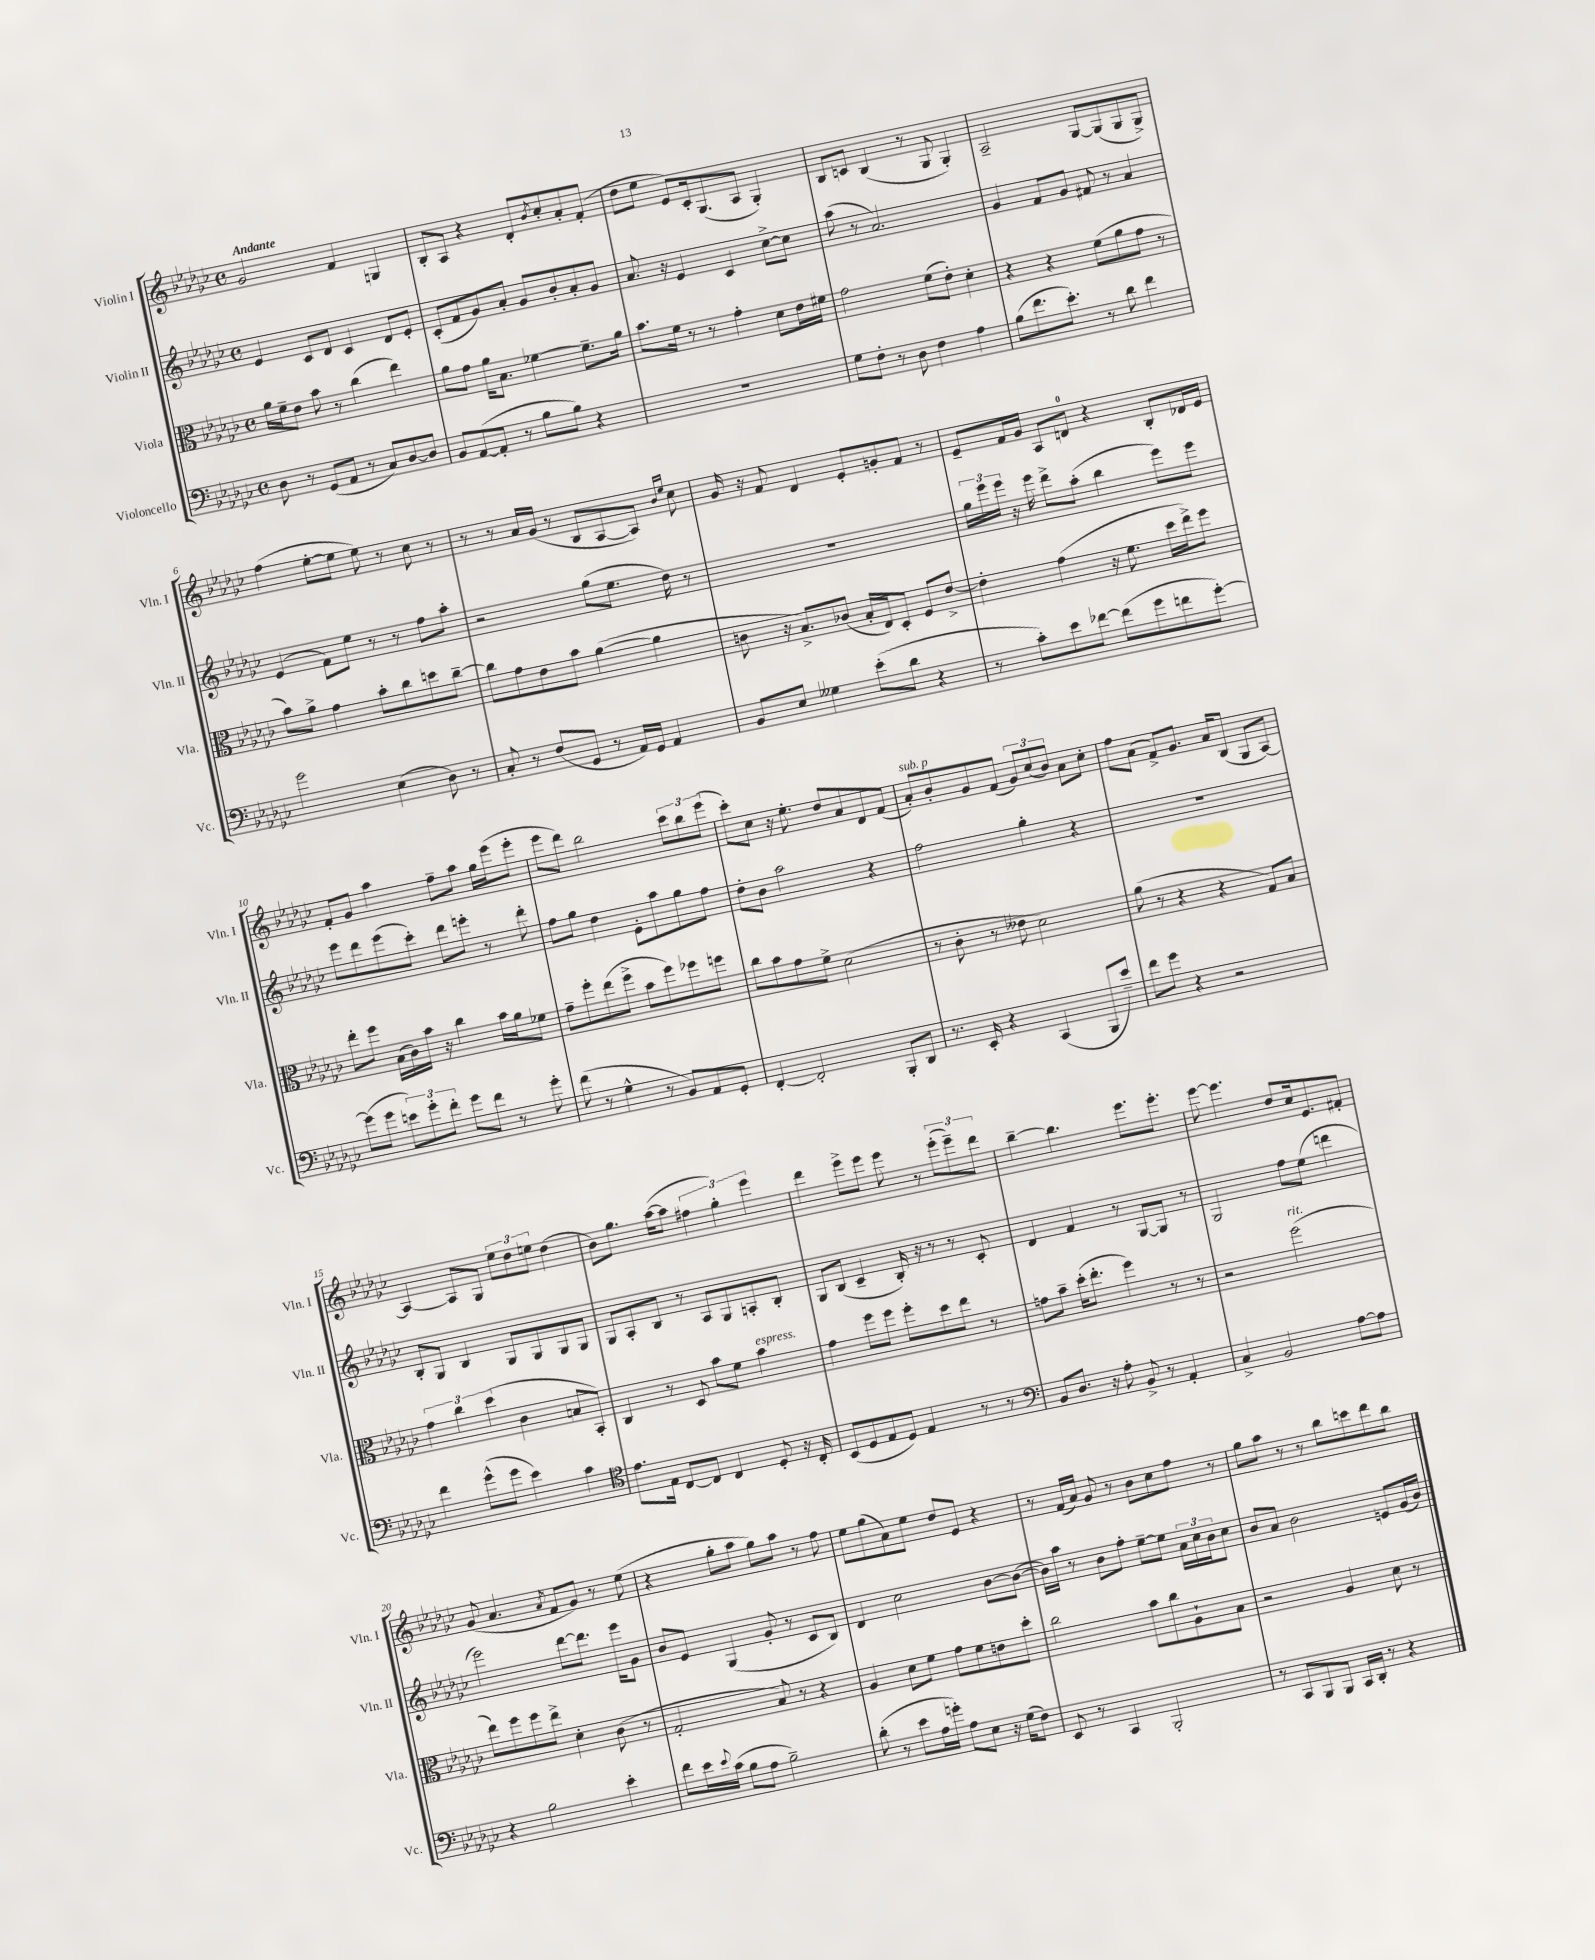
<<
\new StaffGroup <<
\new Staff = "s0" \with { instrumentName = "Violin I" shortInstrumentName = "Vln. I" } {
    \clef treble \key ges \major \defaultTimeSignature \time 4/4 \tempo "Andante"
    ges'2 f'4 g4 |
    bes8-. aes8 r4 des'8-. \acciaccatura { bes'8 } ces''8-. aes'8-. f'8-.( |
    des''8 ees''8 ees'8) ces'16-. ges8.( aes8 ges4-.) |
    bes8 c'8 bes4( r8 ges8 ges4-.) |
    aes2-- ges8~ ges8( ges8 ges8->) |
    f''4( ees''8~-. ees''8 ees''8) r8 ces''8 r8 |
    r8 r8 aes'16 ges'16( r8 bes8 aes8~ aes8) \grace { bes'16 ees''16 } ces''8 |
    ges'16 r16 f'8 des'4 ees'8-. g'8-. f'8 r8 |
    ees'8-- f'16 ges'16 aes8 d'8-0 r4 bes8-. des'16 ees'16 |
    f'8-. ges'8 aes''4 f''8-- aes''8 ges''16 ees'''16( ees'''8-. |
    ees'''8 des'''8) bes''2 \tuplet 3/2 { ces'''8 bes''8 ees'''8( } |
    ces'''8-.) ces''8 r16 ees''8.-. des''8 aes'8 des'8 f'8( |
    aes'8-.^\markup { \italic "sub. p" }) bes'8-. ges'8 f'8( \tuplet 3/2 { ges'8) ces''8( bes'8) } aes'8 ces''8-. |
    f''8 aes'8( f'8->) ges'8. aes'16 bes8( ges8 aes8~) |
    aes4~ aes8 ges8 \tuplet 3/2 { ees''8 des''8 e''8 } des''4( |
    bes'8) ges''8. aes''16~( aes''8 \tuplet 3/2 { fis''4 ges''4-.) ees'''4 } |
    des'''4 ees'''8-> ees'''8 ees'''8 r8 \tuplet 3/2 { ees'''8-.( ees'''8--) des'''8 } |
    bes''4~-- bes''4. ees'''8. ees'''8.-. |
    ees'''8~ ees'''4. des''8 ces''16 ees'8. fis'8-. |
    ges'8( aes'4. \acciaccatura { aes'8 } f'8 ges'8) r8 ees''8( |
    r4 ges''8-. aes''8 ges''8) aes''8 r8 f''8 |
    ees''8 ges''8( aes'8) ees''8 des''8 ees'8 r4 |
    r8 f'16( aes'16) ges'8 r8 bes'8 ces''8 f''8 r8 |
    ges''8 aes''8 r8 r8 bes''8 c'''8 des'''8 bes''8 \bar "|." |
}
\new Staff = "s1" \with { instrumentName = "Violin II" shortInstrumentName = "Vln. II" } {
    \clef treble \key ges \major \defaultTimeSignature \time 4/4
    ees'4 ces'8 des'8 ces'4 des'8 ees'8-. |
    ces'8-.( f'8 ges'8) aes'8-. ges'8 bes'8-. aes'8-. ges'8 |
    aes'8. r16 ees'4 ces'4 ces''8~-> ces''8 |
    aes''8( r8 aes'2.) |
    ges'4 f'8 ges'8 fis'8 r8 aes'4 |
    ees'4( f'8) ees''8 r8 r8 f''8 aes''8-. |
    r2 ges''8( ees''8. des''16) r8 |
    R1 |
    \tuplet 3/2 { ges''16 ees'''16 ees'''16 } r16 ees'''16 des'''8-> aes''8-.( bes''4 ees'''8) ees'''8 |
    ees'''8 des'''8 ees'''8( ces'''8-.) des'''8 e'''8-. r8 des'''8-. |
    f''8 ges''8 des''4 ees'8-. aes''8 ges''8 f''8 |
    des''8-. bes'8 aes''2 r4 |
    f''2 ges''4-. r4 |
    r1 |
    bes8-. ges8 bes4 ges8 ges8 ges8 ges8 |
    ges8 aes8-. bes8 r8 aes8 ges8 a8-. bes8-. |
    ges8 bes8( ces'4-- bes16-.) r16 r8 r8 ces'8-. |
    des'4 f'4 r8 ges8~ ges8 r8 |
    ges2 f''8 ees''8( d'''4 |
    ees'''2) des'''8~ des'''8. ees'''16 ges'8 |
    bes'8 ees'8 ges4( ges'8-. r8 ces'8 bes8) |
    des'4 ces''2 bes'8~ bes'8~( |
    bes'16) aes''16 r8 bes'8 f''8-. ees''8~-- ees''8 \tuplet 3/2 { aes'16 ces''16 bes'16 } ces''8 |
    bes'8 aes'8 bes'2 e'8 ges'16( bes'16) \bar "|." |
}
\new Staff = "s2" \with { instrumentName = "Viola" shortInstrumentName = "Vla." } {
    \clef alto \key ges \major \defaultTimeSignature \time 4/4
    aes'16 f'16-- ees'8 bes'8 r8 ces''4( ees''4) |
    aes'8 ges'8 aes'16 bes8. fes'4~ fes'8.-- aes'16 |
    bes'8. f'16 r8 r8 ges'4-. des'8 ees'16 fis'16 |
    ges'2 f'8( ees'8-.) des'4-. |
    r4 r4 f'8( aes'8 ges'8 r8 |
    bes'8) aes'8-> ges'4 bes'8-. ces''8 d''8 ces''8~-- |
    ces''8 ges'8 ees'8 bes'8 aes'4~( aes'4 |
    c'8 r16 bes8.->) ces'8( bes16-. ees16) des8-. f8 ees'8~-> |
    ees'4-. ges'4( r16 f'8. des''16 ees''16->) f''8 |
    ees''8-. f''8 bes16( ces'16) bes'16 r16 ces''4 bes'16 aes'16 fes'8 |
    ges'8-- f''8-. ees''8( f''8-> bes'8 f''8) fes''8 f''8 |
    ces''8 bes'8 ges'8 f'8-> des'2( |
    r8 ces'8-. r8 eeses'8 des'2) |
    aes'8( r8 r4 r4 ges8) bes8 |
    \tuplet 3/2 { ges'4 ces''4 des''4( } ces'4 b8 bes,8-.) |
    ces4 r8 des8 bes'8 f'8 bes'4^\markup { \italic "espress." } |
    ges'4 f''8 f''8 f''8-. des''8 ees''8 r8 |
    g'8 bes'8-- des''16-.( ees''8.-. f''4) r8 r8 |
    r2 f''2^\markup { \italic "rit." }( |
    ees''8) f''8 f''8 ees''8-> des'4-. ces'8( r8 |
    ges2-. bes8) r8 r4 |
    aes4 des'8 f'8 ges'8 f'8 e'8 des''8-. |
    ces''2 bes'8 ces''8 aes8-! bes8 |
    r2 aes4 des'8 r8 \bar "|." |
}
\new Staff = "s3" \with { instrumentName = "Violoncello" shortInstrumentName = "Vc." } {
    \clef bass \key ges \major \defaultTimeSignature \time 4/4
    des8 r8 ges,8( aes,8 r8 ces8) des8~ des8 |
    bes,8 aes,8~( aes,8-. r8 bes8 bes8) r4 |
    R1 |
    ges8 f8-. r8 des8 f4 aes4 |
    bes8( f'8. ees'8.-.) r8 des'8 f'4 |
    ges'2 ees4( des8) r8 |
    ces8-. r8 f8( ges,8 r8 aes,16) ges,16 aes,4 |
    bes,8 ees8 geses4 ees'8-.( des'8 r4 |
    r8 ces'8-.) ees'8 fes'8~ fes'8( ges'8 f'8 ges'8~-.) |
    ges'8( ges'8 \tuplet 3/2 { e'8) ges'8-. f'8-. } ges'8 f'8 r8 ges'8-. |
    f'8( r8 ges4-^ r8 bes,8) aes,8 ges,8-. |
    f,4~-. f,2-. bes,,8-. des,8 |
    r8. ees,16-. r4 ces,4( bes,,8 ees'8--) |
    f'8 ges'8 r4 r2 |
    f'4 ges'8-^( ges'8 ees'4) ces'4 |
    \clef tenor ees'8. ees16 ces8~ ces8 ces4 des8-. r16 ces16-. |
    bes,8( des8 ees8 des8) ees4 r8 r8 |
    \clef bass bes,8 des8. r16 aes8-. bes,8-> r8 aes,4-. |
    ces4-> bes,2 aes8~ aes8 |
    r4 bes2 ees'4-. |
    f'8 ees'16 \appoggiatura { ees'8 } ces'16( bes8 aes8 bes2--) |
    des'8-.( r8 ees'8 aes16 g'16-.) aes8 ees8 r16 ges16( f8) |
    ees,8 r8 ces,4 bes,,2-. |
    r8 ces,8 bes,,8 bes,,8 ces,16 des,16-. r8 r4 \bar "|." |
}
>>
>>
